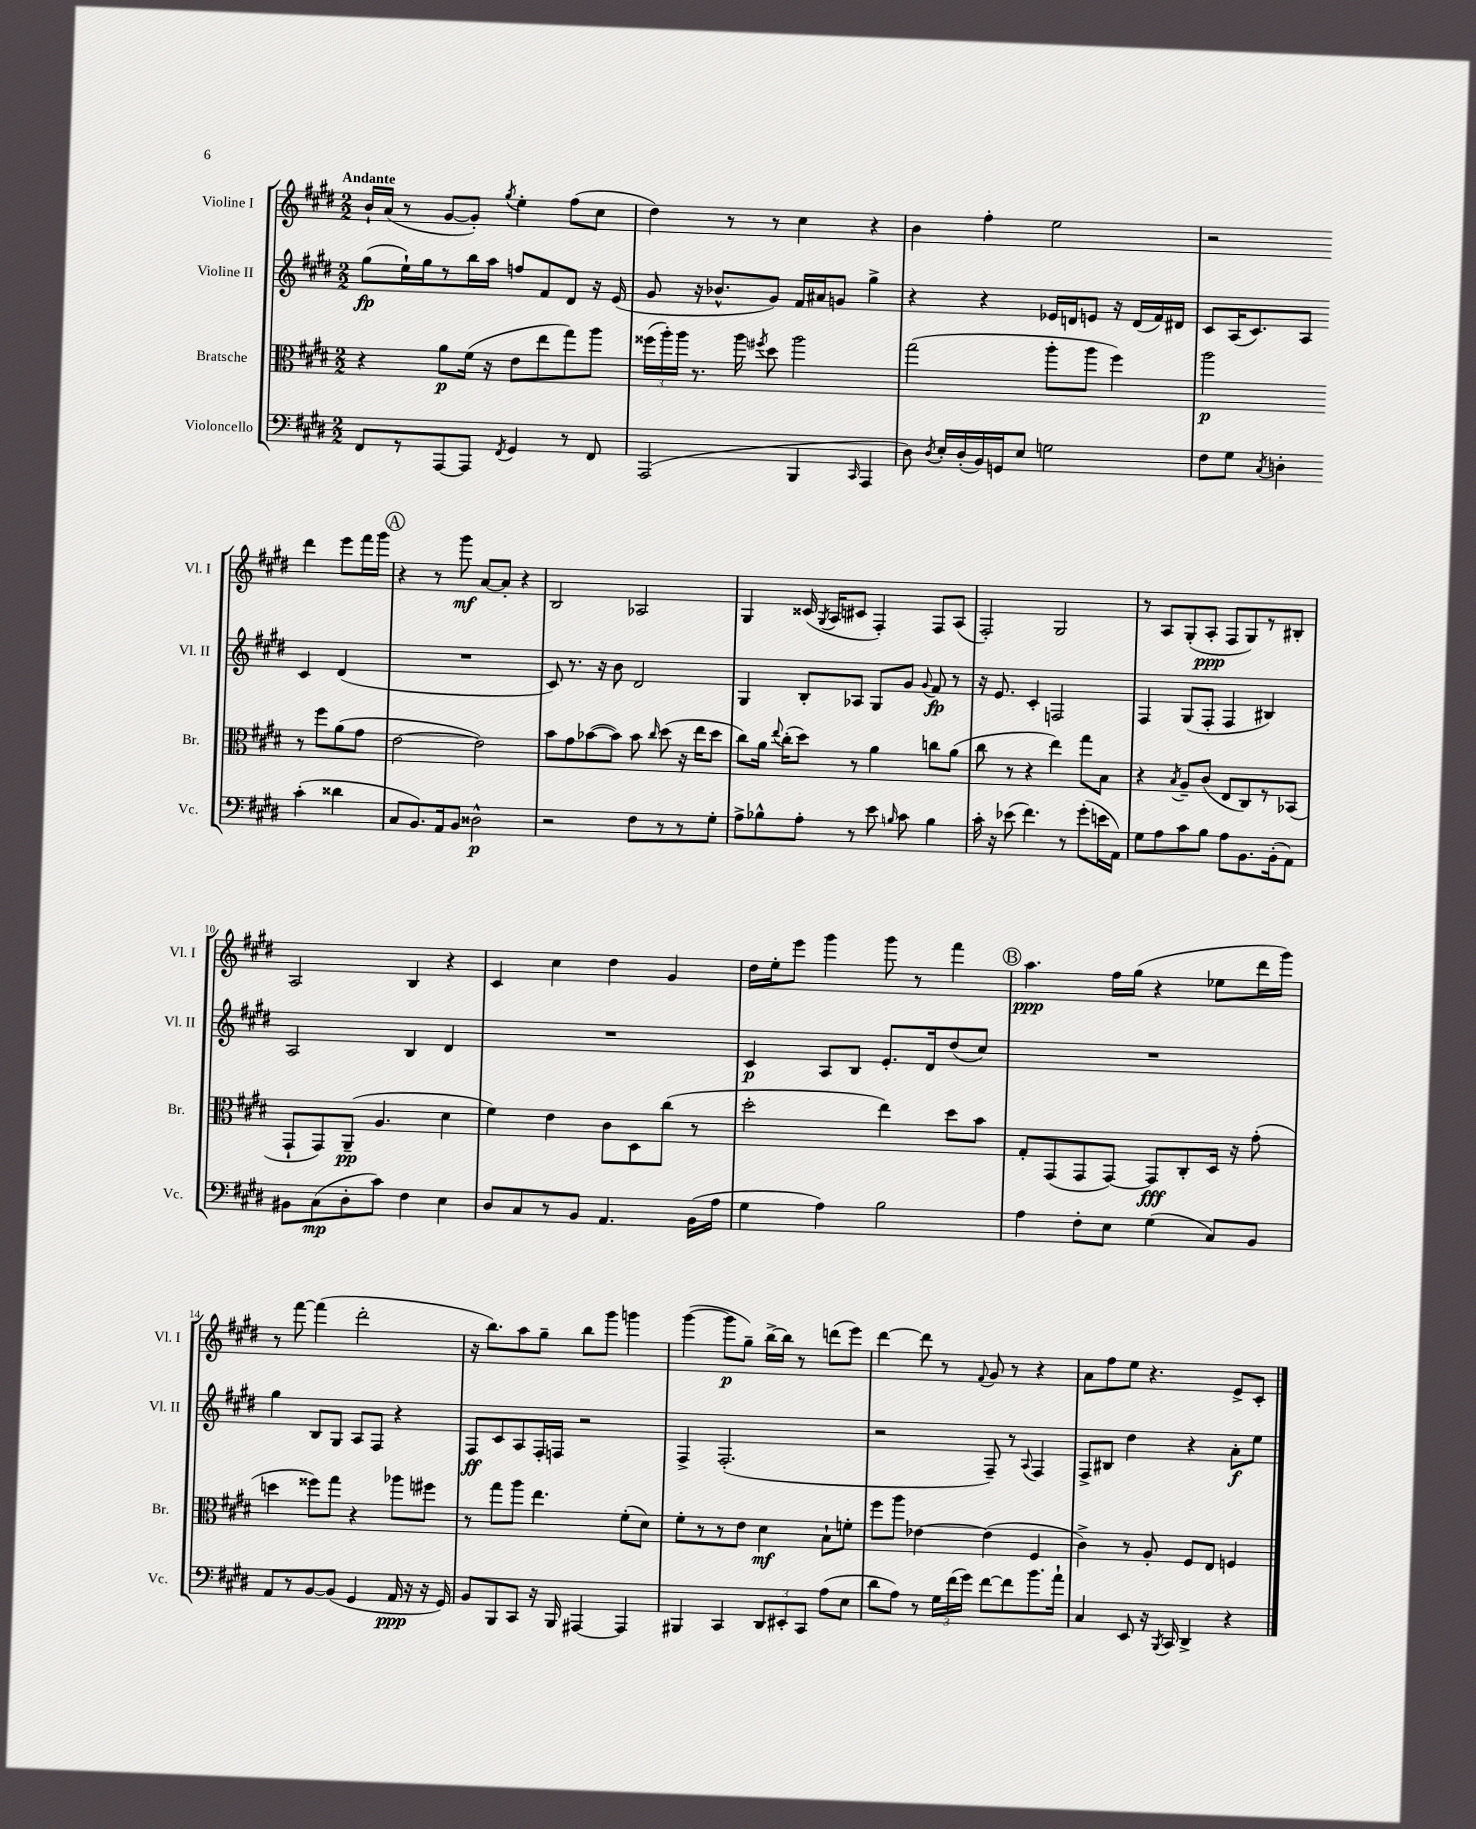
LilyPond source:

<<
\new StaffGroup <<
\new Staff = "s0" \with { instrumentName = "Violine I" shortInstrumentName = "Vl. I" } {
    \clef treble \key e \major \numericTimeSignature \time 2/2 \tempo "Andante"
    \autoBeamOff b'16[-! a'16]( r8 gis'8[~ gis'8]-.) \acciaccatura { gis''8 } e''4-. fis''8[( cis''8] |
    dis''4) r8 r8 cis''4 r4 |
    b'4 fis''4-. e''2 |
    r2 dis'''4 e'''8[ fis'''16 gis'''16] |
    \mark \markup { \circle "A" } r4 r8 gis'''8\mf a'8[~ a'8]-. r4 |
    b2 aes2 |
    gis4 cisis'16( \acciaccatura { gis8 } a16[ cis'8] fis4-.) fis8[ a8]( |
    fis2-.) gis2 |
    r8 a8[ gis8-.( a8]-.\ppp fis8[ gis8) r8 bis8]-. |
    a2 b4 r4 |
    cis'4 cis''4 dis''4 gis'4 |
    dis''16[ e''16-. e'''8] gis'''4 gis'''8 r8 fis'''4 |
    \mark \markup { \circle "B" } a''4.\ppp fis''16[ gis''16]( r4 ees''8[ dis'''16 gis'''16]) |
    r8 fis'''8~ fis'''4( dis'''2-. |
    r16 b''8.[) a''8 gis''8]-- b''8[ gis'''8] g'''4 |
    gis'''4~( gis'''8[\p gis''8]--) b''16[~-> b''16] r8 d'''8[( e'''8]) |
    dis'''4~ dis'''8 r8 \appoggiatura { fis'8 } gis'8 r8 r4 |
    a'8[ fis''8 e''8] r4. e'8[-> cis'8]-. \bar "|." |
}
\new Staff = "s1" \with { instrumentName = "Violine II" shortInstrumentName = "Vl. II" } {
    \clef treble \key e \major \numericTimeSignature \time 2/2
    \autoBeamOff gis''8[\fp( e''16-!) gis''16 r8 b''16 a''16] f''8[ fis'8 dis'8] r16 e'16( |
    gis'8 r16 bes'8.[-^ gis'8]) fis'16[ ais'16 g'8] gis''4-> |
    r4 r4 ees'16[ d'16 e'8] r16 d'16[( fis'16) dis'16] |
    cis'8[ a16( cis'8.) a8] cis'4 dis'4( |
    \mark \markup { \circle "A" } R1 |
    cis'8) r8. r16 b'8 dis'2 |
    gis4 b8[-. aes8] gis8[ gis'8] \appoggiatura { gis'8 } fis'8\fp r8 |
    r16 e'8. cis'4-. f2 |
    fis4 gis8[( fis8]-. fis4 bis4) |
    a2 b4 dis'4 |
    R1 |
    cis'4\p a8[ b8] e'8.[-. dis'16 dis''8( cis''8]) |
    \mark \markup { \circle "B" } R1 |
    gis''4 b8[ gis8] a8[ fis8] r4 |
    fis8[\ff cis'8 a8 fis16-. f16] r2 |
    fis4-> fis2.-.( |
    r2 fis8--) r8 \appoggiatura { a8 } fis4 |
    fis8[-> bis8] dis''4 r4 a'8[-.\f e''8] \bar "|." |
}
\new Staff = "s2" \with { instrumentName = "Bratsche" shortInstrumentName = "Br." } {
    \clef alto \key e \major \numericTimeSignature \time 2/2
    \autoBeamOff r4 a'8[\p fis'16]( r16 e'8[ e''8 gis''8) a''8] |
    \tuplet 3/2 { fisis''16[( a''16-.) a''16] } r8. a''16 \acciaccatura { fis''8 } dis''8 a''2 |
    gis''2( a''8[-. a''8] fis''4) |
    a''2\p r8 fis''8[ a'8( gis'8] |
    \mark \markup { \circle "A" } e'2~ e'2) |
    b'8[ gis'8 bes'8~( bes'8]) bes'8 \grace { cis''16 } dis''8( r16 e''16[ dis''8] |
    cis''8[) a'16] \appoggiatura { e''8 } cis''16[-.( dis''8]) r8 a'4 c''8[ a'8]( |
    cis''8 r8 r4 e''4) gis''8[ b8] |
    r4 \acciaccatura { b8 } a8[-- cis'8]( e8[ cis8) r8 bes,8]( |
    gis,8[-! gis,8) a,8]--\pp( a4. dis'4 |
    fis'4) e'4 cis'8[ dis8 cis''8]( r8 |
    dis''2-. e''4) dis''8[ b'8] |
    \mark \markup { \circle "B" } gis8[-. gis,8( gis,8 gis,8]~) gis,8[\fff cis8-. dis16] r16 gis'8-.( |
    d''4 fisis''8[) gis''8] r4 aes''8[ fis''8] |
    r8 gis''8[ a''8] e''4. fis'8[-.( dis'8]) |
    fis'8[-. r8 r8 e'8] dis'4\mf b8[-! f'8]-. |
    fis''8[ a''8] ees'4~ ees'4( fis4 |
    cis'4->) r8 a8-. fis8[ e8] f4 \bar "|." |
}
\new Staff = "s3" \with { instrumentName = "Violoncello" shortInstrumentName = "Vc." } {
    \clef bass \key e \major \numericTimeSignature \time 2/2
    \autoBeamOff fis,8[ r8 a,,8~ a,,8] \acciaccatura { fis,8 } gis,4 r8 fis,8 |
    a,,2( b,,4 \grace { cis,16 } a,,4 |
    dis8) \acciaccatura { dis8 } e16[-. dis16-.( b,16) g,16 e8] g2 |
    fis8[ gis8] \acciaccatura { cis8 } d4-. cis'4-.( disis'4 |
    \mark \markup { \circle "A" } cis8[ b,8.) a,16 b,8] disis2-^\p |
    r2 fis8[ r8 r8 gis8]-. |
    a8[-> bes8-^ a8]-. r8 e'8 \grace { b16 } cis'8 b4 |
    cis'16-. r16 ees'8( fis'4.) r8 gis'8[-.( e'16 a,16]) |
    gis8[ a8 cis'8 b8] a8[ b,8. b,16-.( a,8]) |
    bis,8[ cis8\mp( dis8-. cis'8]) fis4 e4 |
    dis8[ cis8 r8 b,8] a,4. b,16[( a16] |
    gis4 a4) b2 |
    \mark \markup { \circle "B" } a4 fis8[-. e8] gis4( cis8[) b,8] |
    a,8[ r8 b,8~ b,8]( gis,4 a,16\ppp r16 r16 gis,16) |
    b,8[ b,,8 cis,8] r16 b,,16 ais,,4~ ais,,4 |
    bis,,4 cis,4 \tuplet 3/2 { dis,8[ eis,8-. cis,8] } a8[( e8] |
    dis'8[ a8]) r8 \tuplet 3/2 { gis16[ fis'16( gis'16]) } fis'8[~ fis'8 b'8. a'16]-! |
    cis4 e,8 r16 \acciaccatura { b,,8 } cis,16 dis,4-> r4 \bar "|." |
}
>>
>>
